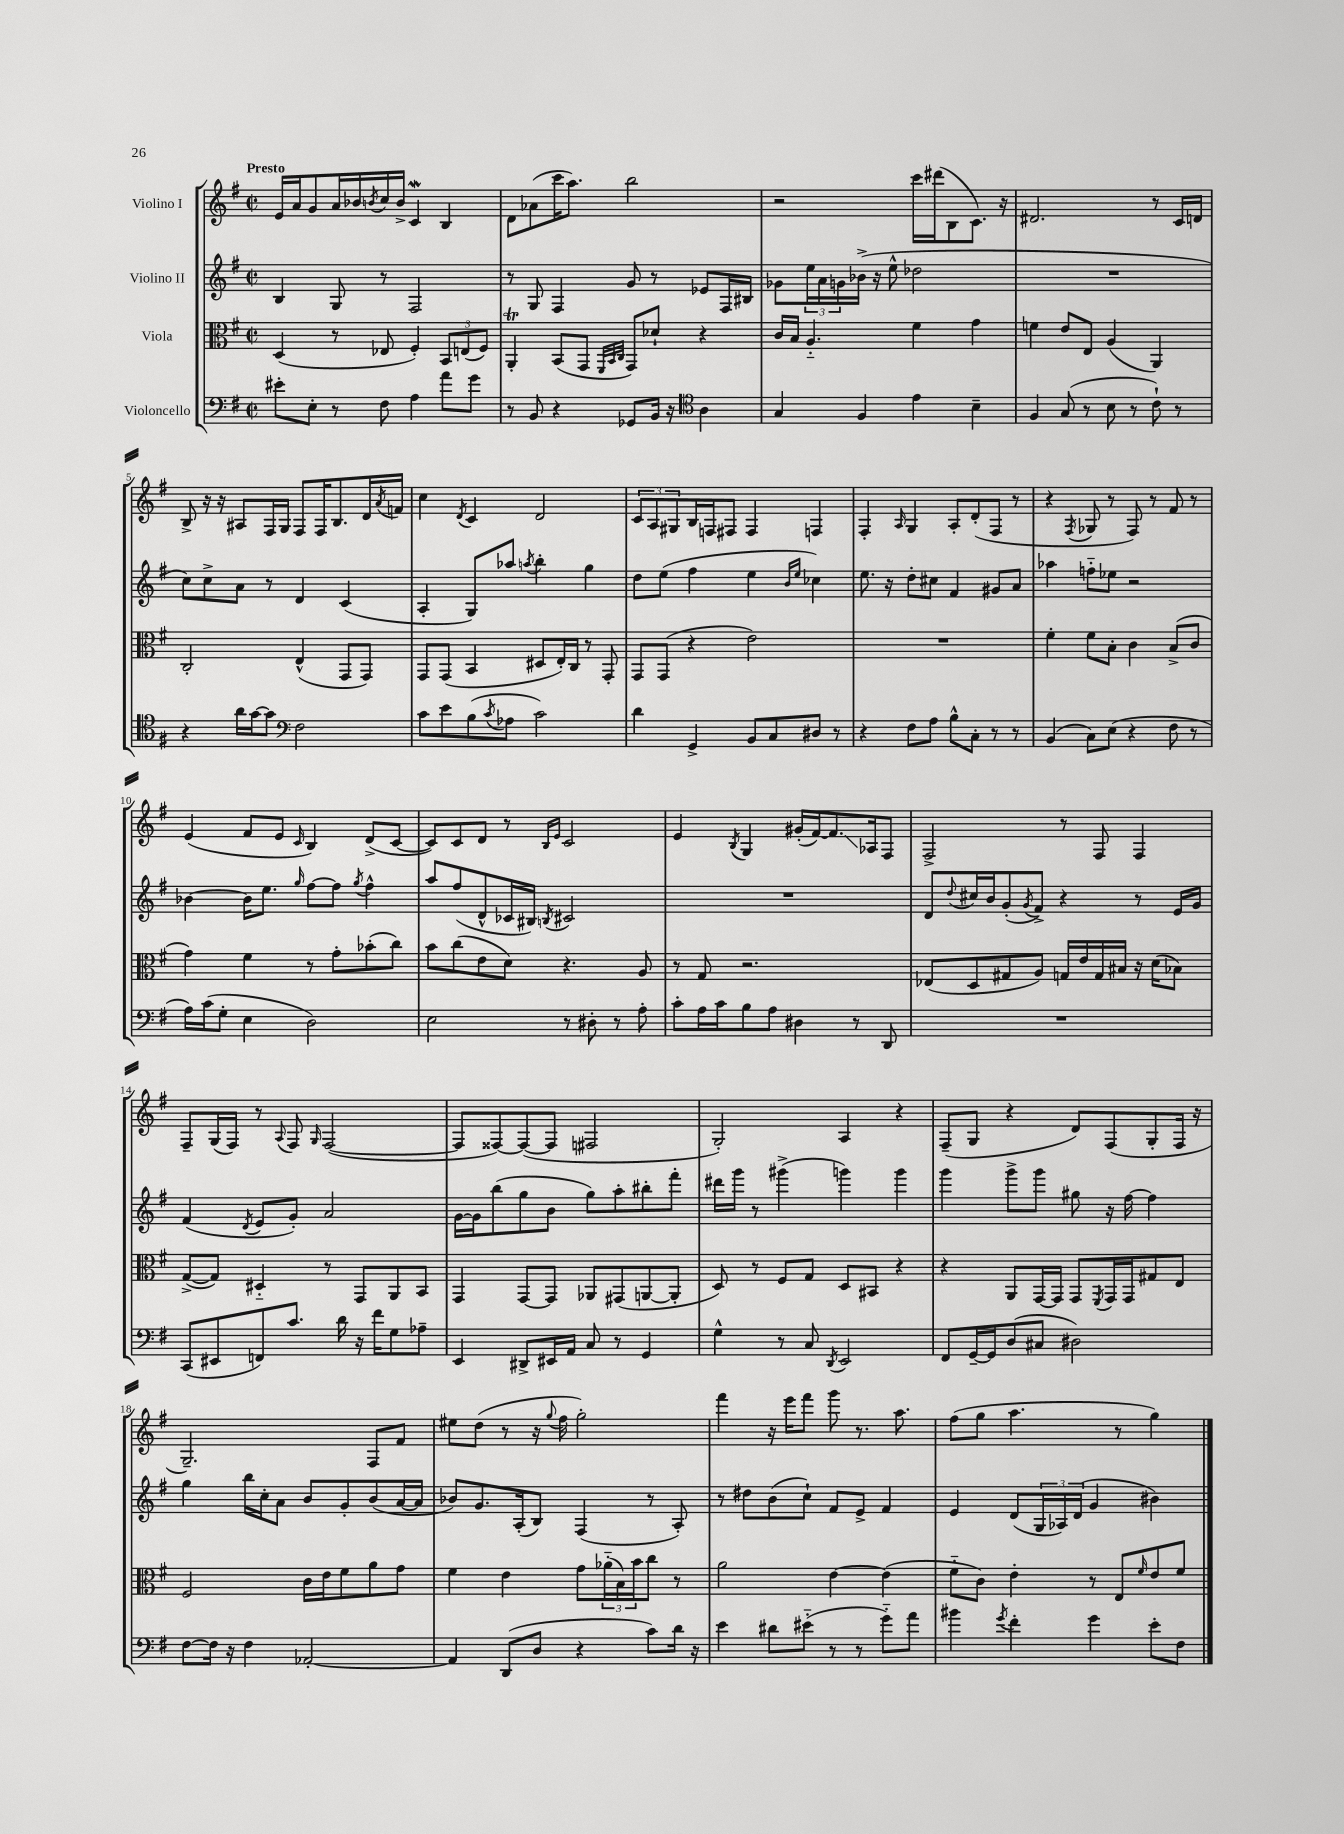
<<
\new StaffGroup <<
\new Staff = "s0" \with { instrumentName = "Violino I" } {
    \clef treble \key g \major \defaultTimeSignature \time 2/2 \tempo "Presto"
    e'16 a'16 g'8 a'16 bes'16 \acciaccatura { b'8 } c''16 b'16-> c'4\mordent b4 |
    d'8 aes'8( c'''16 a''8.) b''2 |
    r2 c'''16 dis'''16( b8 c'8.) r16 |
    dis'2. r8 c'16 d'16 |
    b8-> r16 r16 ais8 fis16 g16 fis8 fis16 b8. d'16 \acciaccatura { a'8 } f'16 |
    c''4 \acciaccatura { d'8 } c'4 d'2 |
    \tuplet 3/2 { c'8 a8 gis8 } b16 f16 fis8 fis4 f4 |
    fis4-. \grace { a16 } g4 a8-. d'8-.( fis8 r8 |
    r4 \acciaccatura { fis8 } ges8 r8 fis8) r8 fis'8 r8 |
    e'4( fis'8 e'8 \grace { c'16 } b4) d'8->( c'8~ |
    c'8) c'8 d'8 r8 \grace { b16 e'16 } c'2 |
    e'4 \acciaccatura { b8 } g4 gis'16-.( fis'16~) fis'8.\glissando aes16 fis8 |
    fis2-> r8 fis8 fis4 |
    fis8-- g16( fis16) r8 \appoggiatura { a8 } fis8 \grace { g16 } fis2~( |
    fis8 fisis8~) fisis8~( fisis8 fis2 |
    g2-.) a4 r4 |
    fis8--( g8 r4 d'8) fis8( g8-. fis16 r16 |
    g2.--) fis8 fis'8 |
    eis''8 d''8( r8 r16 \appoggiatura { g''8 } fis''16 g''2-.) |
    fis'''4 r16 e'''16 fis'''8 g'''8 r8. a''8. |
    fis''8( g''8 a''4. r8 g''4) \bar "|." |
}
\new Staff = "s1" \with { instrumentName = "Violino II" } {
    \clef treble \key g \major \defaultTimeSignature \time 2/2
    b4 g8 r8 fis2 |
    r8 g8 fis4 g'8 r8 ees'8 fis16 bis16 |
    ges'8 \tuplet 3/2 { e''16 a'16 g'16 } bes'16->( r16 e''8-^ des''2 |
    R1 |
    c''8) c''8-> a'8 r8 d'4 c'4( |
    a4-. g8) aes''8 \acciaccatura { a''8 } b''4-. g''4 |
    d''8 e''8( fis''4 e''4 \grace { b'16 e''16 } ces''4) |
    e''8. r16 d''8-. cis''8 fis'4 gis'8 a'8 |
    aes''4 f''8-_ ees''8 r2 |
    bes'4~ bes'16 e''8. \grace { g''16 } fis''8~ fis''8 \acciaccatura { g''8 } fis''4-^ |
    a''8 fis''8( d'8-^ ces'16 bis16) \acciaccatura { b8 } cis'2 |
    R1 |
    d'8 \appoggiatura { d''8 } cis''16 b'16 g'8-.( \acciaccatura { g'8 } fis'8->) r4 r8 e'16 g'16 |
    fis'4( \acciaccatura { d'8 } e'8 g'8-.) a'2 |
    g'16~ g'16 b''8( g''8 b'8 g''8) a''8-. bis''8-. fis'''8-. |
    dis'''16 g'''16 r8 gis'''4->( g'''4) g'''4 |
    g'''4 g'''8-> g'''8 gis''8 r16 fis''16~ fis''4 |
    g''4 b''16 c''16-. a'8 b'8 g'8-. b'8( a'16~ a'16 |
    bes'8) g'8. a16-.( b8) fis4( r8 a8-.) |
    r8 dis''8 b'8( c''8-!) fis'8 e'8-> fis'4 |
    e'4 d'8( \tuplet 3/2 { g16 aes16) d'16( } g'4 bis'4) \bar "|." |
}
\new Staff = "s2" \with { instrumentName = "Viola" } {
    \clef alto \key g \major \defaultTimeSignature \time 2/2
    d4( r8 ees8 fis4-.) \tuplet 3/2 { b,8 e8( fis8) } |
    a,4-.\trill b,8( g,8 \grace { fis,32 b,32 c32 } g,8) des'8-! r4 |
    c'16 b16 a4.-_ fis'4 g'4 |
    f'4 e'8 e8 a4( a,4) |
    c2-. e4-^( g,8 g,8) |
    g,8 g,8( b,4 dis8 e16-.) c16 r8 g,8-. |
    g,8 g,8( r4 e'2) |
    R1 |
    fis'4-. fis'8 b8-. c'4 b8->( c'8 |
    g'4) fis'4 r8 g'8-. bes'8-.( c''8) |
    b'8 c''8( e'8 d'8) r4. a8 |
    r8 g8 r2. |
    ees8( d8 gis8 a8) g16 e'16 g16 bis16 r16 d'16( bes8) |
    g8~->( g8) dis4-_ r8 g,8 a,8 b,8 |
    g,4 g,8~ g,8 aes,8 gis,8( a,8~ a,8-. |
    d8) r8 fis8 g8 d8 bis,8 r4 |
    r4 a,8 g,16~ g,16 g,8 \acciaccatura { fis,8 } g,16 g,16 gis8 e8 |
    fis2 c'16 e'16 fis'8 a'8 g'8 |
    fis'4 e'4 g'8 \tuplet 3/2 { aes'16-_( b16) b'16 } c''8 r8 |
    a'2 e'4~ e'4( |
    fis'8-_ c'8) e'4-. r8 e8 \grace { fis'16 } e'8 fis'8 \bar "|." |
}
\new Staff = "s3" \with { instrumentName = "Violoncello" } {
    \clef bass \key g \major \defaultTimeSignature \time 2/2
    eis'8-. e8-. r8 fis8 a4 a'8 g'8 |
    r8 b,8 r4 ges,8 b,16 r16 \clef tenor a4 |
    g4 fis4 e'4 b4-- |
    fis4 g8( r8 b8 r8 c'8-!) r8 |
    r4 a'16 g'16~ g'8 \clef bass fis2 |
    c'8 e'8 b8( \acciaccatura { c'8 } aes8 c'2) |
    d'4 g,4-> b,8 c8 dis8 r8 |
    r4 fis8 a8 b8-^ c8-. r8 r8 |
    b,4( c8) e8( r4 fis8 r8 |
    a16) c'16( g8-. e4 d2) |
    e2 r8 dis8-. r8 a8-. |
    c'8-. a16 c'16 b8 a8 dis4 r8 d,8 |
    R1 |
    c,8( eis,8 f,8) c'8. d'16 r16 fis'16 g8 aes8-- |
    e,4 dis,8-> eis,16 a,16 c8 r8 g,4 |
    g4-^ r8 c8 \acciaccatura { d,8 } e,2 |
    fis,8 g,16~-- g,16 d8( cis8 dis2) |
    fis8~ fis16 r16 fis4 aes,2~-. |
    aes,4 d,8( d8 r4 c'8) d'16 r16 |
    e'4 dis'8 eis'8-_( r8 r8 g'8-_) a'8 |
    bis'4 \acciaccatura { g'8 } fis'4-. g'4 e'8-. fis8 \bar "|." |
}
>>
>>
